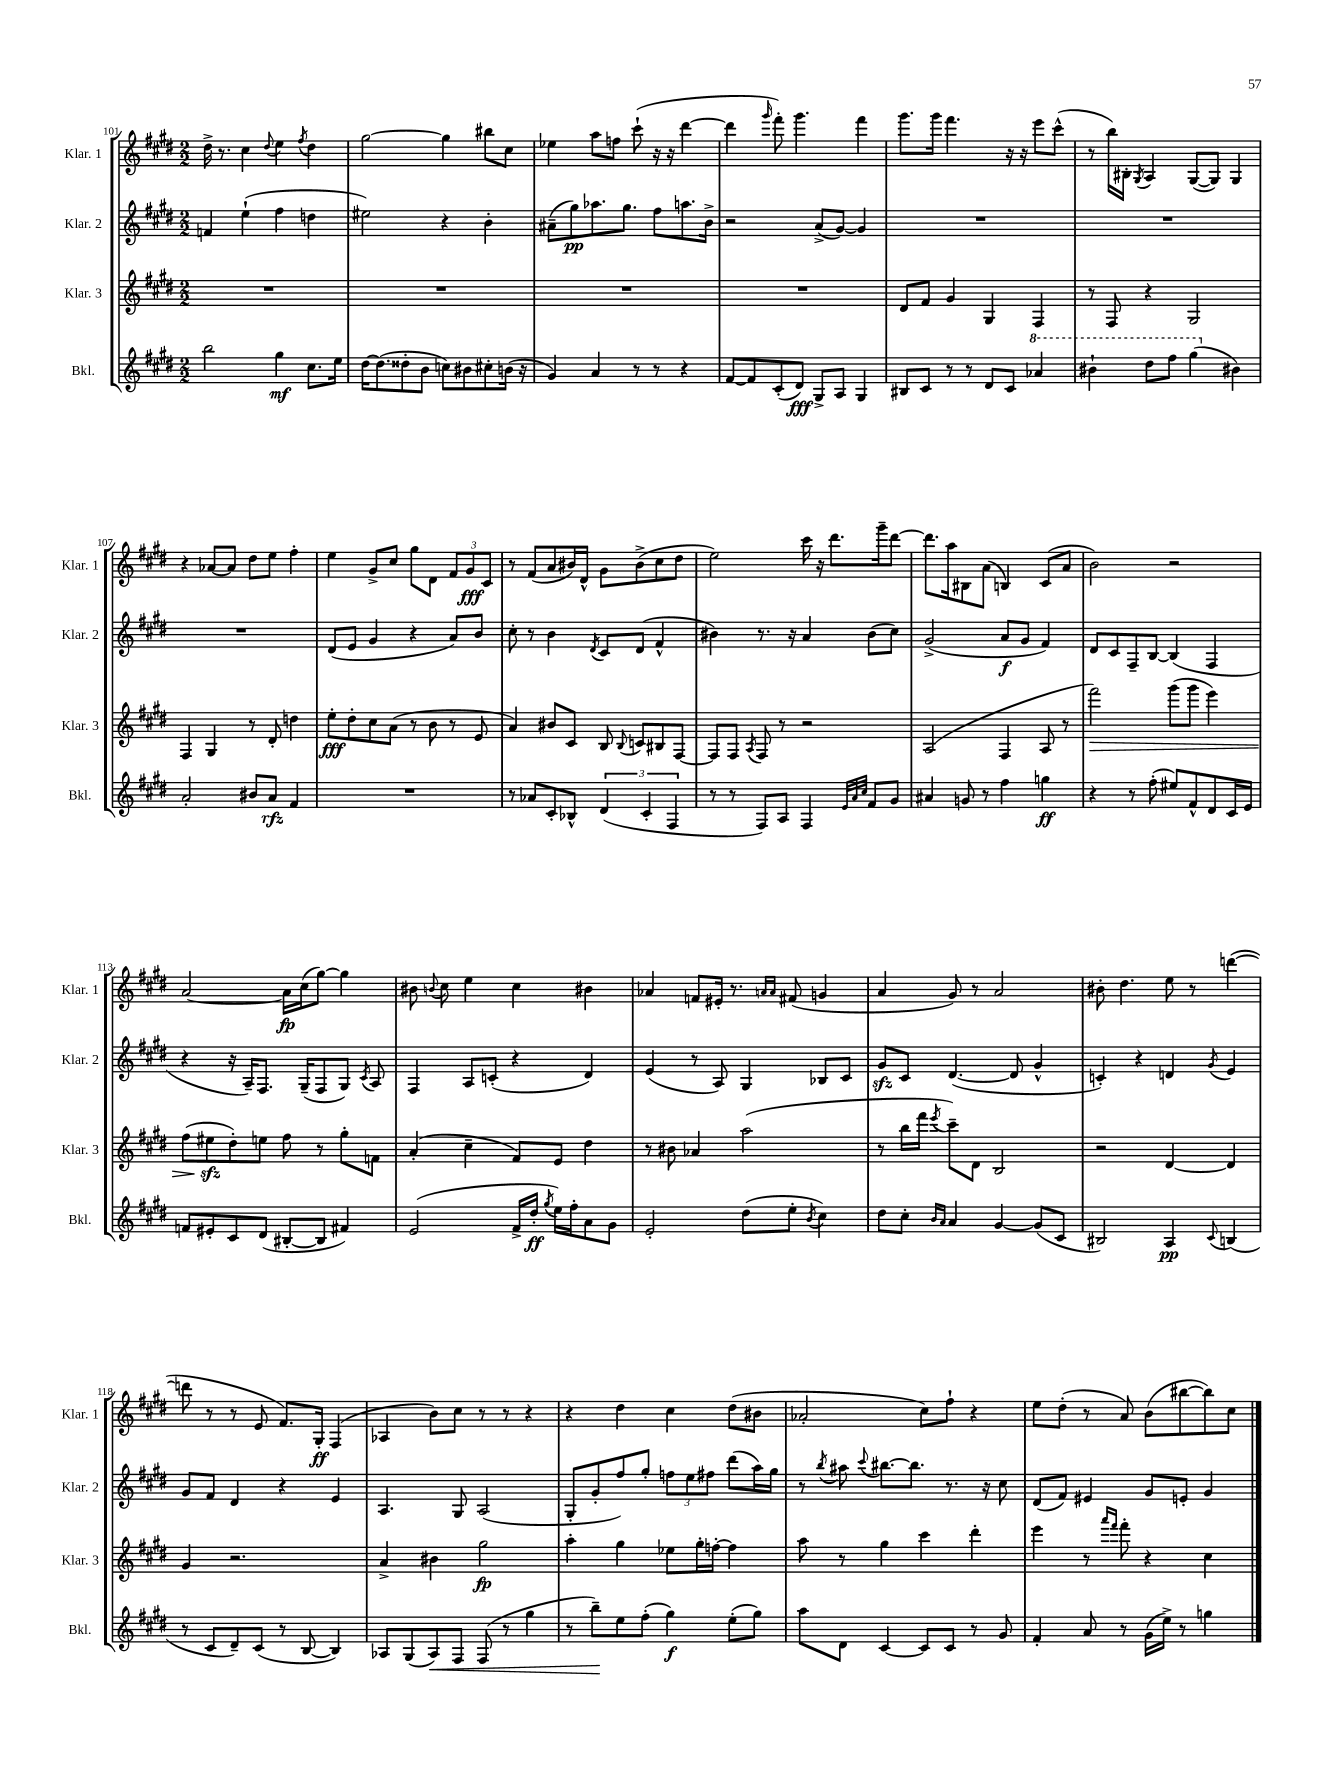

**kern	**dynam	**kern	**dynam	**kern	**dynam	**kern	**dynam
*part4	*part4	*part3	*part3	*part2	*part2	*part1	*part1
*staff4	*staff4	*staff3	*staff3	*staff2	*staff2	*staff1	*staff1
*I"Bkl.	*	*I"Klar. 3	*	*I"Klar. 2	*	*I"Klar. 1	*
*I'Bkl.	*	*I'Klar. 3	*	*I'Klar. 2	*	*I'Klar. 1	*
*clefG2	*	*clefG2	*	*clefG2	*	*clefG2	*
*k[f#c#g#d#]	*	*k[f#c#g#d#]	*	*k[f#c#g#d#]	*	*k[f#c#g#d#]	*
*M2/2	*	*M2/2	*	*M2/2	*	*M2/2	*
=101	=101	=101	=101	=101	=101	=101	=101
2bb\	.	1r	.	4fn/	.	16dd#^\	.
.	.	.	.	.	.	8.r	.
.	.	.	.	(4ee`\	.	4cc#\	.
.	.	.	.	.	.	8qqdd#/	.
4gg#\	mf	.	.	4ff#\	.	4ee\	.
.	.	.	.	.	.	8qff#/	.
8.cc#\L	.	.	.	4ddn\	.	4dd#\	.
16ee\Jk	.	.	.	.	.	.	.
=102	=102	=102	=102	=102	=102	=102	=102
[16dd#\KL	.	1r	.	2ee#X\)	.	[2gg#\	.
(8.dd#\]	.	.	.	.	.	.	.
8dd##X'\	.	.	.	.	.	.	.
8b\J	.	.	.	.	.	.	.
8ccn\L)	.	.	.	4r	.	4gg#\]	.
8b#X\	.	.	.	.	.	.	.
8cc#X'\	.	.	.	4b'\	.	8bb#X\L	.
(16bn\Jk	.	.	.	.	.	8cc#\J	.
16r	.	.	.	.	.	.	.
=103	=103	=103	=103	=103	=103	=103	=103
4g#/)	.	1r	.	(8a#X~\L	.	4ee-X\	.
.	.	.	.	8gg#\)	pp	.	.
4a/	.	.	.	8.aa-X\	.	8aa\L	.
.	.	.	.	.	.	8ffn\J	.
.	.	.	.	8.gg#\J	.	.	.
8r	.	.	.	.	.	(8ccc#`\	.
8r	.	.	.	8ff#\L	.	16r	.
.	.	.	.	.	.	16r	.
4r	.	.	.	8.aan\	.	[4ddd#\	.
.	.	.	.	16b^\Jk	.	.	.
=104	=104	=104	=104	=104	=104	=104	=104
[8f#/L	.	1r	.	2r	.	4ddd#\]	.
8f#/]	.	.	.	.	.	.	.
.	.	.	.	.	.	16qqggg#/	.
(8c#'/	.	.	.	.	.	8fff#'\)	.
8d#/J)	fff	.	.	.	.	4.ggg#\	.
8G#^/L	.	.	.	(8a^/L	.	.	.
8A/J	.	.	.	[8g#/J)	.	.	.
4G#/	.	.	.	4g#/]	.	4fff#\	.
=105	=105	=105	=105	=105	=105	=105	=105
8B#X/L	.	8d#/L	.	1r	.	8.ggg#\L	.
8c#/J	.	8f#/J	.	.	.	.	.
.	.	.	.	.	.	16ggg#\Jk	.
8r	.	4g#/	.	.	.	4.fff#\	.
8r	.	.	.	.	.	.	.
8d#/L	.	4G#/	.	.	.	.	.
8c#/J	.	.	.	.	.	16r	.
.	.	.	.	.	.	16r	.
*8va	*	*	*	*	*	*	*
4aa-X/	.	4F#/	.	.	.	8eee\L	.
.	.	.	.	.	.	(8ccc#^^\J	.
=106	=106	=106	=106	=106	=106	=106	=106
4bb#X`\	.	8r	.	1r	.	8r	.
.	.	8F#/	.	.	.	16bb\LL)	.
.	.	.	.	.	.	16B#X'\JJ	.
.	.	.	.	.	.	8qG#/	.
8ddd#\L	.	4r	.	.	.	4A/	.
8fff#\J	.	.	.	.	.	.	.
(4ggg#\	.	2G#/	.	.	.	([8G#/L	.
.	.	.	.	.	.	8G#/J])	.
*X8va	*	*	*	*	*	*	*
4b#X\)	.	.	.	.	.	4G#/	.
!!LO:LB:g=z
=107	=107	=107	=107	=107	=107	=107	=107
2a'/	.	4F#/	.	1r	.	4r	.
.	.	4G#/	.	.	.	[8a-X/L	.
.	.	.	.	.	.	8a-/J]	.
8b#X/L	.	8r	.	.	.	8dd#\L	.
8a/J	rfz	8d#'/	.	.	.	8ee\J	.
4f#/	.	4ddn\	.	.	.	4ff#'\	.
=108	=108	=108	=108	=108	=108	=108	=108
1r	.	8ee'\L	fff	(8d#/L	.	4ee\	.
.	.	8dd#'\	.	8e/J	.	.	.
.	.	8cc#\	.	4g#/	.	8g#^/L	.
.	.	(8a\J	.	.	.	8cc#/J	.
.	.	8r	.	4r	.	8gg#\L	.
.	.	8b\	.	.	.	8d#\J	.
.	.	8r	.	8a/L)	.	12f#/L	.
.	.	.	.	.	.	12g#/	fff
.	.	8e/	.	8b/J	.	.	.
.	.	.	.	.	.	12c#/J	.
=109	=109	=109	=109	=109	=109	=109	=109
8r	.	4a/)	.	8cc#'\	.	8r	.
8a-X/L	.	.	.	8r	.	(8f#/L	.
8c#'/	.	8b#X/L	.	4b\	.	8a/	.
8B-X^^/J	.	8c#/J	.	.	.	16b#X/L)	.
.	.	.	.	.	.	16d#^^/JJ	.
.	.	.	.	8qd#/	.	.	.
(6d#/	.	8B/	.	8c#/L	.	8g#\L	.
.	.	8qqB/	.	.	.	.	.
.	.	8cn/L	.	(8d#/J	.	(8b#^\	.
6c#'/	.	.	.	.	.	.	.
.	.	8B#X/	.	4f#^^/	.	8cc#\	.
6F#/	.	.	.	.	.	.	.
.	.	[8F#/J	.	.	.	8dd#\J	.
=110	=110	=110	=110	=110	=110	=110	=110
8r	.	8F#/L]	.	4b#X\)	.	2ee\)	.
8r	.	8F#/J	.	.	.	.	.
.	.	8qA/	.	.	.	.	.
8F#/L)	.	8F#/	.	8.r	.	.	.
8A/J	.	8r	.	.	.	.	.
.	.	.	.	16r	.	.	.
4F#/	.	2r	.	4a/	.	16ccc#\	.
.	.	.	.	.	.	16r	.
.	.	.	.	.	.	8.ddd#\L	.
32qqe/LLL	.	.	.	.	.	.	.
32qqa/	.	.	.	.	.	.	.
32qqcc#/JJJ	.	.	.	.	.	.	.
8f#/L	.	.	.	(8b#\L	.	.	.
.	.	.	.	.	.	16ggg#~\k	.
8g#/J	.	.	.	8cc#\J)	.	[8ddd#\J	.
=111	=111	=111	=111	=111	=111	=111	=111
4a#X/	.	(2A/	.	(2g#^/	.	8.ddd#\L]	.
.	.	.	.	.	.	16aa\k	.
8gn/	.	.	.	.	.	8B#X\	.
8r	.	.	.	.	.	(8a\J	.
4ff#\	.	4F#/	.	8a/L	f	4Bn/)	.
.	.	.	.	8g#/J	.	.	.
4ggn\	ff	8A/	.	4f#/)	.	(8c#/L	.
.	.	8r	.	.	.	8a/J	.
=112	=112	=112	=112	=112	=112	=112	=112
!	!	!	!LO:HP:b	!	!	!	!
4r	.	2fff#\)	>	8d#/L	.	2b\)	.
.	.	.	.	8c#/	.	.	.
8r	.	.	.	8F#~/	.	.	.
(8ff#'\	.	.	.	[8B/J	.	.	.
8ee#X/L)	.	(8ggg#\L	.	(4B/]	.	2r	.
8f#^^/	.	8ggg#\J	.	.	.	.	.
8d#/	.	4eee\)	.	4F#/	.	.	.
16c#/L	.	.	.	.	.	.	.
16e/JJ	.	.	.	.	.	.	.
!!LO:LB:g=z
=113	=113	=113	=113	=113	=113	=113	=113
8fn/L	.	(8ff#\L	.	4r	.	[2a/	.
8e#X'/	.	8ee#Xzz\	.	.	.	.	.
8c#/	.	8dd#'\)	]	16r	.	.	.
.	.	.	.	16A~/KL)	.	.	.
(8d#/J	.	8een\J	.	8.F#/J	.	.	.
[8B#X'/L	.	8ff#\	.	.	.	16a\LL]	fp
.	.	.	.	(16G#~/KL	.	(16cc#\J	.
8B#/J]	.	8r	.	8F#/	.	[8gg#\J)	.
4f#X/)	.	8gg#'\L	.	8G#/J)	.	4gg#\]	.
.	.	.	.	8qc#/	.	.	.
.	.	8fn\J	.	8A/	.	.	.
=114	=114	=114	=114	=114	=114	=114	=114
(2e/	.	(4a'/	.	4F#/	.	8b#X\	.
.	.	.	.	.	.	8qqbn/	.
.	.	.	.	.	.	8cc#\	.
.	.	4cc#~\	.	8A/L	.	4ee\	.
.	.	.	.	(8cn'/J	.	.	.
16f#^/LL	.	8f#/L)	.	4r	.	4cc#\	.
16dd#'/JJ	ff	.	.	.	.	.	.
8qgg#/	.	.	.	.	.	.	.
16ee\LL)	.	8e/J	.	.	.	.	.
16ff#'\J	.	.	.	.	.	.	.
8a\	.	4dd#\	.	4d#/)	.	4b#X\	.
8g#\J	.	.	.	.	.	.	.
=115	=115	=115	=115	=115	=115	=115	=115
2e'/	.	8r	.	(4e/	.	4a-X/	.
.	.	8b#X\	.	.	.	.	.
.	.	4a-X/	.	8r	.	8fn/L	.
.	.	.	.	8A/)	.	16e#X'/Jk	.
.	.	.	.	.	.	8.r	.
(8dd#\L	.	(2aa\	.	4G#/	.	.	.
.	.	.	.	.	.	16qqan/LL	.
.	.	.	.	.	.	16qqa/JJ	.
8ee'\J	.	.	.	.	.	(8f#X/	.
8qb/	.	.	.	.	.	.	.
4cc#\)	.	.	.	8B-X/L	.	4gn/	.
.	.	.	.	8c#/J	.	.	.
=116	=116	=116	=116	=116	=116	=116	=116
8dd#\L	.	8r	.	8g#zz/L	.	4a/	.
8cc#'\J	.	16bb\LL	.	8c#/J	.	.	.
.	.	16fff#\JJ	.	.	.	.	.
16qqb/LL	.	.	.	.	.	.	.
16qqa/JJ	.	8qeee/	.	.	.	.	.
4a/	.	8ccc#~\L)	.	([4.d#/	.	8g#/)	.
.	.	8d#\J	.	.	.	8r	.
[4g#/	.	2B/	.	.	.	2a/	.
.	.	.	.	8d#/]	.	.	.
(8g#/L]	.	.	.	4g#^^/	.	.	.
8c#/J	.	.	.	.	.	.	.
=117	=117	=117	=117	=117	=117	=117	=117
2B#X/)	.	2r	.	4cn'/)	.	8b#X'\	.
.	.	.	.	.	.	4.dd#\	.
.	.	.	.	4r	.	.	.
4A/	pp	[4d#/	.	4dn/	.	8ee\	.
.	.	.	.	.	.	8r	.
8qqc#/	.	.	.	8qg#/	.	.	.
(4Bn/	.	4d#/]	.	4e/	.	([4dddn\	.
!!LO:LB:g=z
=118	=118	=118	=118	=118	=118	=118	=118
8r	.	4g#/	.	8g#/L	.	8dddn\]	.
8c#/L	.	.	.	8f#/J	.	8r	.
8d#~/)	.	2.r	.	4d#/	.	8r	.
(8c#/J	.	.	.	.	.	8e/	.
8r	.	.	.	4r	.	8.f#/L)	.
[8B/	.	.	.	.	.	.	.
.	.	.	.	.	.	16G#'/Jk	ff
4B/])	.	.	.	4e/	.	(4F#/	.
=119	=119	=119	=119	=119	=119	=119	=119
8A-X/L	.	4a^/	.	4.A/	.	4A-X/	.
(8G#/	.	.	.	.	.	.	.
!	!LO:HP:b	!	!	!	!	!	!
8A-/)	<	4b#X\	.	.	.	8b\L)	.
8F#/J	.	.	.	8G#/	.	8cc#\J	.
(8F#/	.	2gg#\	fp	(2A/	.	8r	.
8r	.	.	.	.	.	8r	.
4gg#\	.	.	.	.	.	4r	.
=120	=120	=120	=120	=120	=120	=120	=120
8r	.	4aa'\	.	8G#'/L	.	4r	.
8bb~\L)	.	.	.	8g#'/	.	.	.
8ee\	[	4gg#\	.	8ff#/)	.	4dd#\	.
(8ff#'\J	.	.	.	8gg#'/J	.	.	.
4gg#\)	f	8ee-X\L	.	12ffn\L	.	4cc#\	.
.	.	.	.	12ee\	.	.	.
.	.	16gg#'\L	.	.	.	.	.
.	.	.	.	12ff#X\J	.	.	.
.	.	[16ffn'\JJ	.	.	.	.	.
(8ee'\L	.	4ff\]	.	(8ddd#\L	.	(8dd#\L	.
8gg#\J)	.	.	.	16aa\L)	.	8b#X\J	.
.	.	.	.	16gg#\JJ	.	.	.
=121	=121	=121	=121	=121	=121	=121	=121
8aa\L	.	8aa\	.	8r	.	2a-X'/	.
.	.	.	.	8qbb/	.	.	.
8d#\J	.	8r	.	8aa#X\	.	.	.
.	.	.	.	8qqccc#/	.	.	.
[4c#/	.	4gg#\	.	[8.bb#X\L	.	.	.
.	.	.	.	8.bb#\J]	.	.	.
8c#/L]	.	4ccc#\	.	.	.	8cc#\L)	.
8c#/J	.	.	.	8.r	.	8ff#`\J	.
8r	.	4ddd#'\	.	.	.	4r	.
.	.	.	.	16r	.	.	.
8g#/	.	.	.	8cc#\	.	.	.
=122	=122	=122	=122	=122	=122	=122	=122
4f#'/	.	4eee\	.	(8d#/L	.	8ee\L	.
.	.	.	.	8f#/J)	.	(8dd#'\J	.
8a/	.	8r	.	4e#X/	.	8r	.
.	.	16qqaaa/LL	.	.	.	.	.
.	.	16qqfff#/JJ	.	.	.	.	.
8r	.	8fff#'\	.	.	.	8a/)	.
(16g#\LL	.	4r	.	8g#/L	.	(8b\L	.
16ee^\JJ)	.	.	.	.	.	.	.
8r	.	.	.	8en'/J	.	[8bb#X\	.
4ggn\	.	4cc#\	.	4g#/	.	8bb#\])	.
.	.	.	.	.	.	8cc#\J	.
==	==	==	==	==	==	==	==
*-	*-	*-	*-	*-	*-	*-	*-
